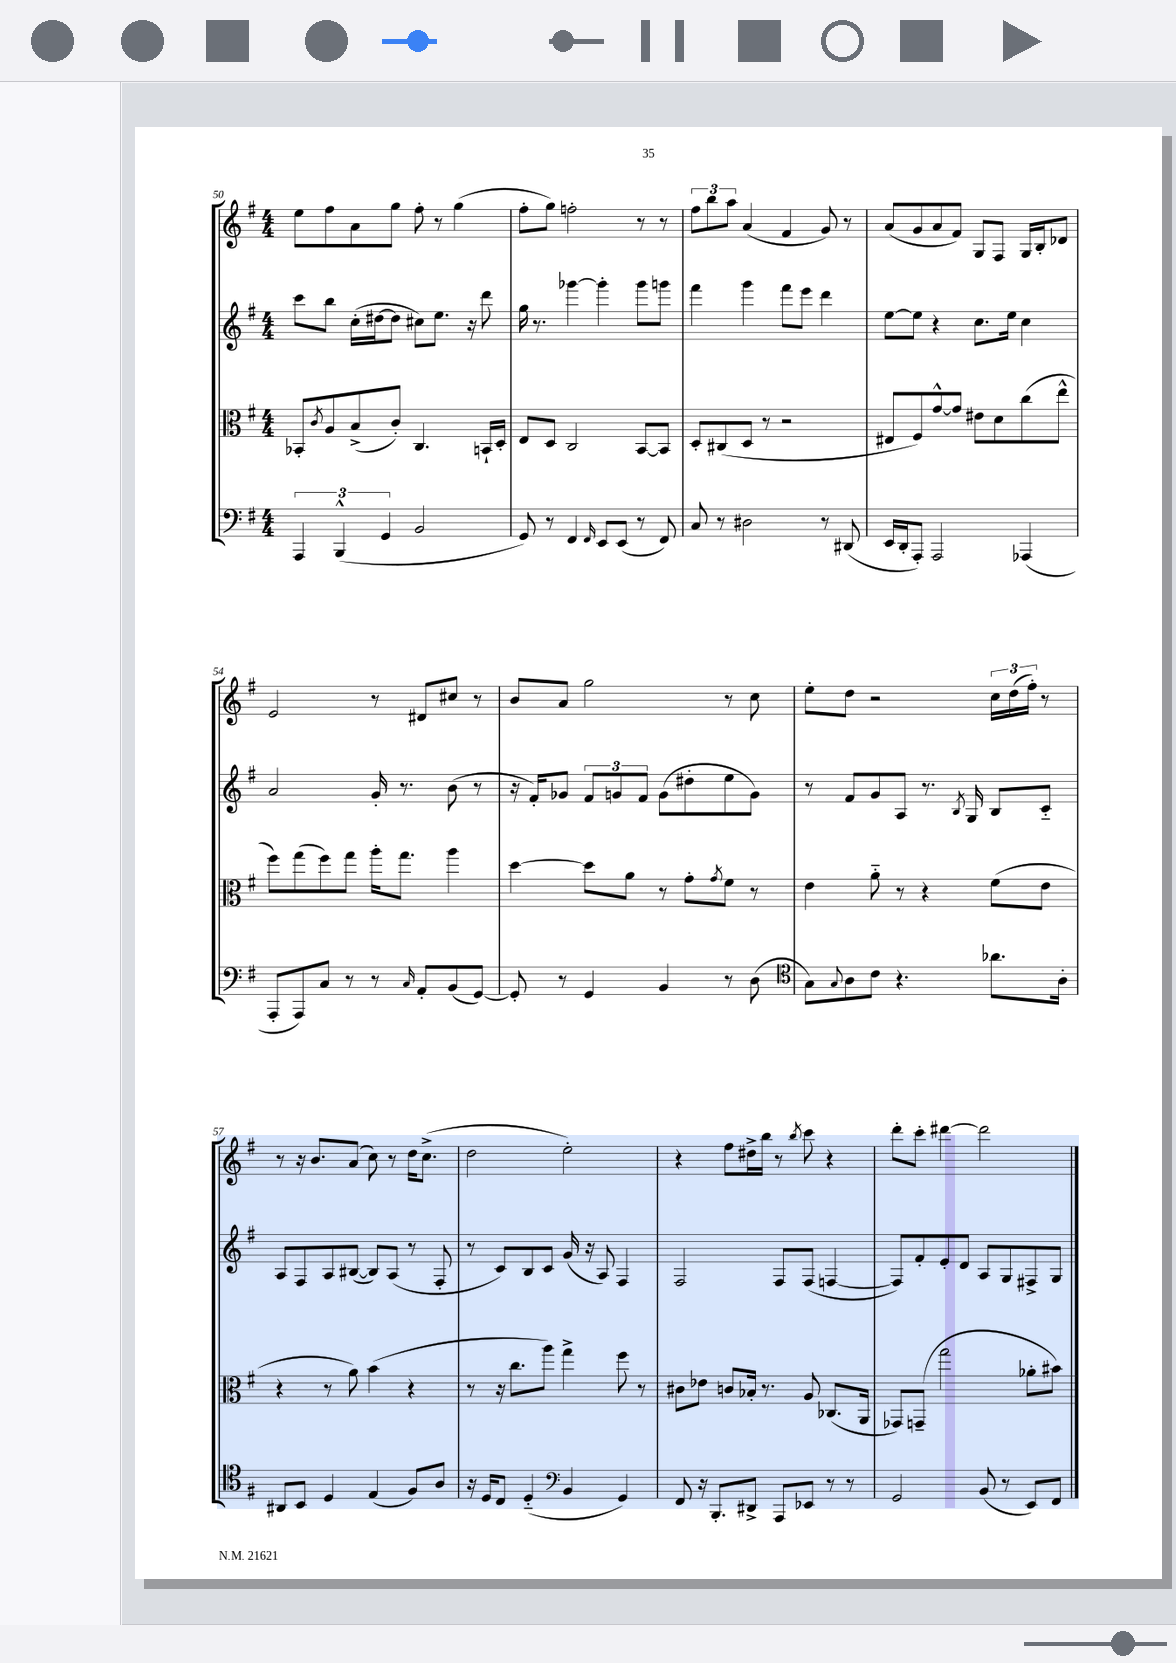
<<
\new StaffGroup <<
\new Staff = "s0" {
    \clef treble \key g \major \numericTimeSignature \time 4/4
    e''8 fis''8 a'8 g''8 fis''8-. r8 g''4( |
    fis''8-. g''8) f''2-. r8 r8 |
    \tuplet 3/2 { fis''8 b''8 a''8 } a'4( fis'4 g'8) r8 |
    a'8( g'8 a'8 fis'8) g8 fis8 g16 b16-. des'8 |
    e'2 r8 dis'8 cis''8 r8 |
    b'8 a'8 g''2 r8 c''8 |
    e''8-. d''8 r2 \tuplet 3/2 { c''16 d''16( fis''16-.) } r8 |
    r8 r16 b'8. a'8( c''8) r8 d''16 c''8.->( |
    d''2 e''2-.) |
    r4 fis''8 dis''16-> b''16 r8 \acciaccatura { b''8 } c'''8 r4 |
    d'''8-. c'''8-. dis'''4~ dis'''2 \bar "|." |
}
\new Staff = "s1" {
    \clef treble \key g \major \numericTimeSignature \time 4/4
    c'''8 b''8 c''16-.( dis''16~ dis''8 cis''8) e''8. r16 d'''8 |
    g''16 r8. ges'''4~ ges'''4-. ges'''8 g'''8 |
    fis'''4 g'''4 fis'''8 e'''8 d'''4 |
    e''8~ e''8 r4 c''8. e''16 c''4 |
    a'2 g'16-. r8. b'8( r8 |
    r16 fis'16-.) ges'8 \tuplet 3/2 { fis'8 g'8 fis'8 } g'8( dis''8-. e''8 g'8) |
    r8 fis'8 g'8 a8 r8. \acciaccatura { b8 } g16 b8 c'8-_ |
    a8 fis8 a8 bis8~( bis8) a8( r8 fis8-. |
    r8 c'8) b8 c'8 g'16( r16 a8) fis4 |
    fis2 fis8 fis8( f4~ |
    f8) fis'8-. e'8-. d'8 a8 g8 fis8-> g8 \bar "|." |
}
\new Staff = "s2" {
    \clef alto \key g \major \numericTimeSignature \time 4/4
    bes,8-. \acciaccatura { c'8 } a8 b8->( c'8-.) c4. b,16-! d16-. |
    e8 d8 c2 b,8~ b,8 |
    d8-. cis8( d8 r8 r2 |
    eis8 fis8) g'8~-^ g'8 eis'8 d'8 c''8( e''8-^ |
    fis''8) g''8( fis''8) g''8 a''16-. g''8. a''4 |
    d''4~ d''8 a'8 r8 g'8-. \acciaccatura { g'8 } fis'8 r8 |
    e'4 a'8-_ r8 r4 fis'8( e'8 |
    r4 r8 a'8) b'4( r4 |
    r8 r16 c''8. a''8) g''4-> fis''8 r8 |
    cis'8 ees'8 c'8 bes16-. r8. a8 ces8.( a,16 |
    ges,8) g,8--( g''2 aes'8-. bis'8) \bar "|." |
}
\new Staff = "s3" {
    \clef bass \key g \major \numericTimeSignature \time 4/4
    \tuplet 3/2 { a,,4 b,,4-^( g,4 } b,2 |
    g,8) r8 fis,4 \grace { fis,16 } e,8 e,8( r8 fis,8) |
    c8 r8 dis2 r8 dis,8( |
    e,16 d,16-. a,,8-.) a,,2 aes,,4( |
    a,,8-. a,,8) c8 r8 r8 \grace { c16 } a,8-. b,8( g,8~) |
    g,8-. r8 g,4 b,4 r8 d8( |
    \clef tenor g8) \appoggiatura { g8 } a8 c'8 r4. aes'8. a16-. |
    ais,8 b,8 d4 e4( fis8) a8 |
    r16 d16 c8 d4-_( \clef bass b,4 g,4) |
    fis,8 r16 b,,8.-. dis,8-> a,,8 ees,8 r8 r8 |
    g,2 b,8( r8 e,8) fis,8 \bar "|." |
}
>>
>>
\layout { \context { \Score currentBarNumber = #50 } }
